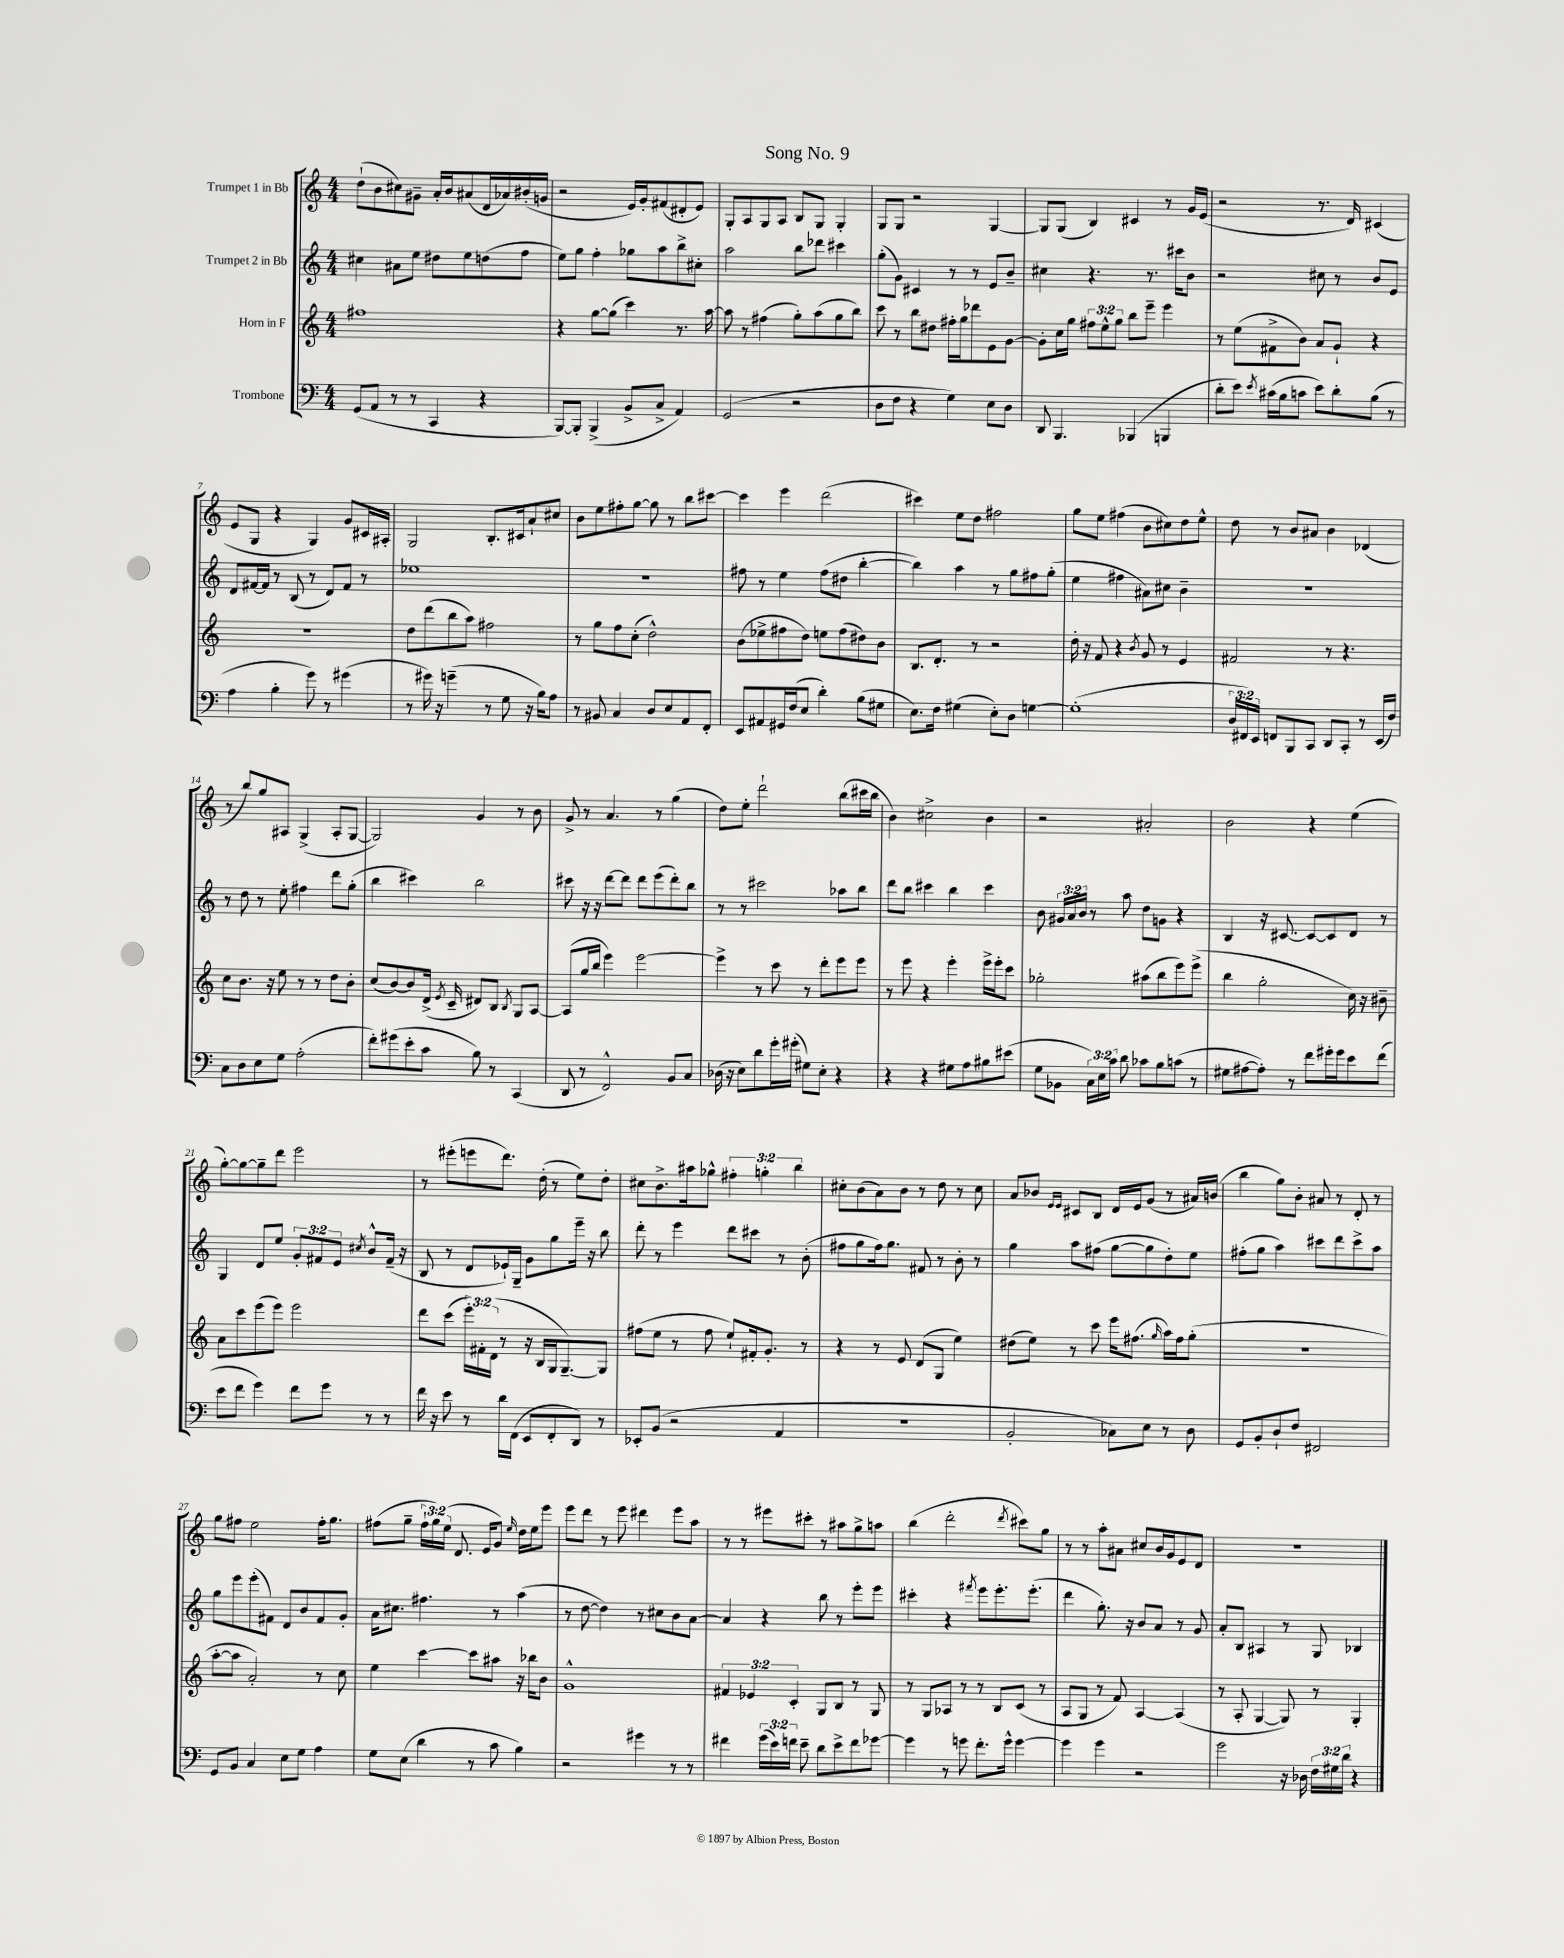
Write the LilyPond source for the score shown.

\header { title = "Song No. 9" }
<<
\new StaffGroup <<
\new Staff = "s0" \with { instrumentName = "Trumpet 1 in Bb" } {
    \clef treble \key c \major \numericTimeSignature \time 4/4 \override Staff.TupletNumber.text = #tuplet-number::calc-fraction-text
    \autoBeamOff d''8[-!( b'8 cis''8) gis'8]-- a'16[-. b'16 ais'8( d'16 aes'16) bis'16-.( g'16] |
    r2 e'16[) g'16-. fis'8( dis'8-. e'8]) |
    g8[-. a8 g8 a8] b8[ g8] g4-. |
    g8[ g8] r2 g4~ |
    g8[ g8]( b4) cis'4 r8 g'16[ e'16]( |
    r2 r8. d'16) cis'4( |
    e'8[ g8] r4 g4) g'8[ cis'16 ais16]-. |
    g2 b8.[-. cis'16 a'8-! cis''8] |
    b'8[ e''8 fis''8-. g''8]~ g''8 r8 b''8[ cis'''8]~ |
    cis'''4 e'''4 d'''2( |
    cis'''4) e''8[ d''8] fis''2 |
    g''8[ e''8] fis''4( b'8[ cis''8) d''8 e''8]-^ |
    d''8 r8 b'8[ ais'8] b'4 des'4( |
    r8 b''8[) g''8 ais8] g4->( ais8[-. g8]~ |
    g2) g'4 r8 b'8 |
    g'8-> r8 a'4. r8 g''4( |
    d''8[) e''8]-. d'''2-! b''8[( cis'''16 b''16] |
    b'4) cis''2-> b'4 |
    r2 ais'2-. |
    b'2 r4 e''4( |
    g''8[~-.) g''8~ g''8-- d'''8] e'''2 |
    r8 eis'''8[-.( e'''8 d'''8.]) d''16-.( r8 e''8[) d''8]-. |
    cis''8[ b'8.-> ais''16 ges''8]-^ \tuplet 3/2 { fis''4-. g''4-. b''4 } |
    cis''8[-. b'8( a'8) b'8] r8 d''8 r8 cis''8 |
    a'8[ bes'8] \grace { e'16[ e'16] } cis'8[ b8] d'16[ e'16 g'8]( r8 ais'16[) b'16]( |
    b''4 g''8[) b'8]-. ais'8 r8 d'8-. r8 |
    g''8[ fis''8] e''2 fis''16[-. g''8.] |
    fis''8[( g''8]-- \tuplet 3/2 { fis''16[-! g''16) e''16]( } d'8. e'16[ g'8]) \grace { e''16 } d''16[ e''16 e'''8] |
    e'''8[ d'''8] r8 e'''8 dis'''4 e'''8[ a''8] |
    r8 r8 eis'''8[ cis'''8]-. r8 ais''8[ g''8-> a''8] |
    b''4( d'''2-. \acciaccatura { d'''8 } cis'''8[) g''8] |
    r8 r8 a''8[-. ais'8] cis''8[ b'16 g'16 e'8 d'8] |
    R1 \bar "|." |
}
\new Staff = "s1" \with { instrumentName = "Trumpet 2 in Bb" } {
    \clef treble \key c \major \numericTimeSignature \time 4/4 \override Staff.TupletNumber.text = #tuplet-number::calc-fraction-text
    \autoBeamOff cis''4 ais'8[ e''8] dis''8[ e''8 d''8( f''8] |
    e''8[) g''8] f''4-. ges''8[ a''8 b''8-> cis''8]-. |
    a''2 b''8[ des'''8] cis'''4 |
    g''8[-.( g'8]) cis'4 r8 r8 e'8[ b'8]-- |
    cis''4 r4. r8. cis'''16[ b'8] |
    r2 cis''8 r8 b'8[ e'8] |
    d'8[ fis'16~ fis'16] r8 b8( r8 d'8[) fis'8] r8 |
    ees''1 |
    R1 |
    fis''8 r8 e''4 fis''8[( dis''8] b''4~-. |
    b''4) a''4 r8 g''8[ fis''8 g''8]-.( |
    e''4 fis''4 ais'8[) cis''8] b'4-- |
    R1 |
    r8 d''8 r8 e''8-. fis''4 d'''8[ g''8]-.( |
    b''4 cis'''4) b''2 |
    cis'''8 r16 r16 d'''8[~ d'''8] d'''8[ e'''8( d'''8-.) b''8] |
    r8 r8 cis'''2 aes''8[ b''8] |
    d'''8[ b''8] cis'''4 b''4 cis'''4 |
    b'8 \tuplet 3/2 { gis'16[ a'16 b'16] } r8 a''8 d''8[ g'8] r4 |
    b4 r16 cis'8.~ cis'8[~ cis'8 d'8] r8 |
    g4 d'8[ e''8] \tuplet 3/2 { g'8[-. fis'8 e'8] } \acciaccatura { cis''8 } b'8[-^ fis'16]--( r16 |
    b8 r8 d'8[ ees'16-!) g16]-- g'8[ g''8 e'''16]-- r16 b''8 |
    d'''8-. r8 e'''4 d'''8[ cis'''8] r8 b'8-.( |
    fis''8[ g''8 fis''16) g''8.] fis'8 r8 b'8-. r8 |
    g''4 a''8[ fis''8]( g''8[~ g''8 d''8-.) e''8] |
    fis''8[-.( g''8] a''4) cis'''8[ d'''8 cis'''8-> a''8] |
    g''8[ e'''8 e'''8-.( fis'8]) d'8[ b'8 fis'8 g'8]-. |
    a'16[ cis''8.] fis''4. r8 a''4( |
    r8 d''8~ d''4) r8 cis''8[ b'8 a'8]~ |
    a'4 r4 b''8 r8 e'''8[-. e'''8] |
    cis'''4-. r4 \acciaccatura { fis'''8 } e'''8[ e'''8.-. e'''8.]-.( |
    d'''4 g''8.-.) r16 b'8[ a'8] r8 g'8 |
    a'8[-. b8] ais4 r8 g8 bes4 \bar "|." |
}
\new Staff = "s2" \with { instrumentName = "Horn in F" } {
    \clef treble \key c \major \numericTimeSignature \time 4/4 \override Staff.TupletNumber.text = #tuplet-number::calc-fraction-text
    \autoBeamOff fis''1 |
    r4 g''8[~ g''8]( c'''4) r8. a''16~ |
    a''8 r8 fis''4( g''8[-.) a''8( g''8 b''8]) |
    c'''8 r8 b''8[ dis''8] fis''16[-. g''16 des'''8 e'8 g'8]~ |
    g'8[-. c''16 g''16] \tuplet 3/2 { fis''8[ e''8-^ g''8] } b''8[ e'''8]-- e'''4 |
    r8 e''8[( fis'8-> b'8]) a'8[ g'8]-! r4 |
    R1 |
    d''8[ d'''8( b''8 a''8]) fis''2 |
    r8 g''8[ f''8 c''8]-.( d''2-^) |
    b'8[( ees''8-> fis''8 d''8]) e''8[ fis''8( dis''8) b'8] |
    b8.[ d'8.]-. r8 r2 |
    d''16-. r16 f'8 r4 \acciaccatura { b'8 } g'8 r8 e'4 |
    fis'2 r8 r4. |
    c''8[ b'8.] r16 e''8 r8 r8 d''8[ b'8]-. |
    c''8[( b'8~) b'8 d'16]->( \acciaccatura { e'8 } c'16-- dis'8[) b8] \acciaccatura { b8 } g8[ a8]~ |
    a8[( g''16 b''16] e'''4) e'''2~ |
    e'''4-> r8 c'''8 r8 d'''8[-. e'''8 e'''8] |
    r8 e'''8 r4 e'''4-. e'''16[-> e'''16-. c'''8] |
    ges''2-. ais''8[( b''8 e'''8) e'''8]->( |
    b''4 g''2-. c''16) r16 bis'8-- |
    a'8[ c'''8 e'''8( e'''8]) e'''2 |
    d'''8[ c'''8]( \tuplet 3/2 { e'''16[-.) fis'16-. d'16]( } r8 r16 b16[ g16 g8.~--) g8] |
    fis''8[( e''8] r8 fis''8 e''8[-!) fis'16-. g'8.]-. r8 |
    r4 r8 e'8 d'8[( g8] e''4) |
    dis''8[( e''8]) r8 c'''8 e'''16[ fis''8.]( \grace { g''16 } a''16[) fis''16 g''8]-.( |
    r1 |
    a''8[~-. a''8] a'2-.) r8 c''8 |
    e''4 c'''4~ c'''8[ ais''8] r16 bes''16[ b'8] |
    g'1-^ |
    \tuplet 3/2 { fis'4 ees'4 c'4-. } g8[ b8] r8 g8 |
    r8 g8[ aes8] r8 r8 b8[ c'8]( r8 |
    a8[ g8] r8 f'8) a4~ a4( |
    r8 a8-. g4~ g8) r8 g4-. \bar "|." |
}
\new Staff = "s3" \with { instrumentName = "Trombone" } {
    \clef bass \key c \major \numericTimeSignature \time 4/4 \override Staff.TupletNumber.text = #tuplet-number::calc-fraction-text
    \autoBeamOff g,8[( a,8] r8 r8 c,4 r4 |
    b,,8[~) b,,8]-. b,,4->( b,8[-> c8]-> a,4) |
    g,2( r2 |
    d8[ f8] r4 g4) e8[ d8] |
    d,8 b,,4. bes,,4( b,,4 |
    d'8[-. e'8]) \acciaccatura { e'8 } cis'16[( b16 c'8] e'8[) d'8-. b8]( r8 |
    a4 b4-. g'8) r8 gis'4( |
    r8 gis'16) r16 g'4--( r8 g8 r16 b16[) a8] |
    r8 bis,8 c4 d8[ e8 a,8 f,8]-. |
    e,8[ ais,8 gis,16 f16( e8] d'4-.) b8[( gis8] |
    e8.[) f16] gis4( e8[-.) d8] g4~ |
    g1-.( |
    \tuplet 3/2 { d16[ fis,16) e,16] } f,8[ b,,8 c,8] d,8[ c,8]-. r8 e,16[( f16]) |
    c8[ d8 e8 g8] a2-.( |
    f'8[-.) gis'8( e'8-. c'8] b8) r8 c,4( |
    d,8 r8 f,2-^) b,8[ c8] |
    des16( r16 e8[) d'8 g'16-. gis'16]-.( gis8[) e8]-. r4 |
    r4 r4 gis8[ a8 bis8 eis'8]( |
    g8[ bes,8] \tuplet 3/2 { c16[) e16 c'16] } d'8 ces'8[ b8 c'8]( r8 |
    gis8[ ais8~ ais8]-.) r8 f'8[ gis'16-. gis'16 e'8 f'8]( |
    e'8[ f'8] g'4) f'8[ g'8] r8 r8 |
    f'16 r16 e'8 r8 d'16[ f,16]( e,8[ f,8-. d,8]) r8 |
    ees,8[-. b,8]( r2 a,4 |
    r1 |
    b,2-. ces8[) e8] r8 d8 |
    g,8[ b,8-. d8-! f8] fis,2 |
    g,8[ b,8] c4 e8[ g8] a4 |
    g8[ e8]( d'4 r8 c'8 b4) |
    r2 gis'4 r8 r8 |
    fis'4 \tuplet 3/2 { g'16[( e'16) f'16] } e'8-- d'8[ e'8-> f'8 ges'8]~ |
    ges'4 r8 g'8 f'8.[-. g'16]-^ g'4~ |
    g'4 g'4 r2 |
    g'2 r16 des16 \tuplet 3/2 { f16[ gis16 d'16] } r4 \bar "|." |
}
>>
>>
